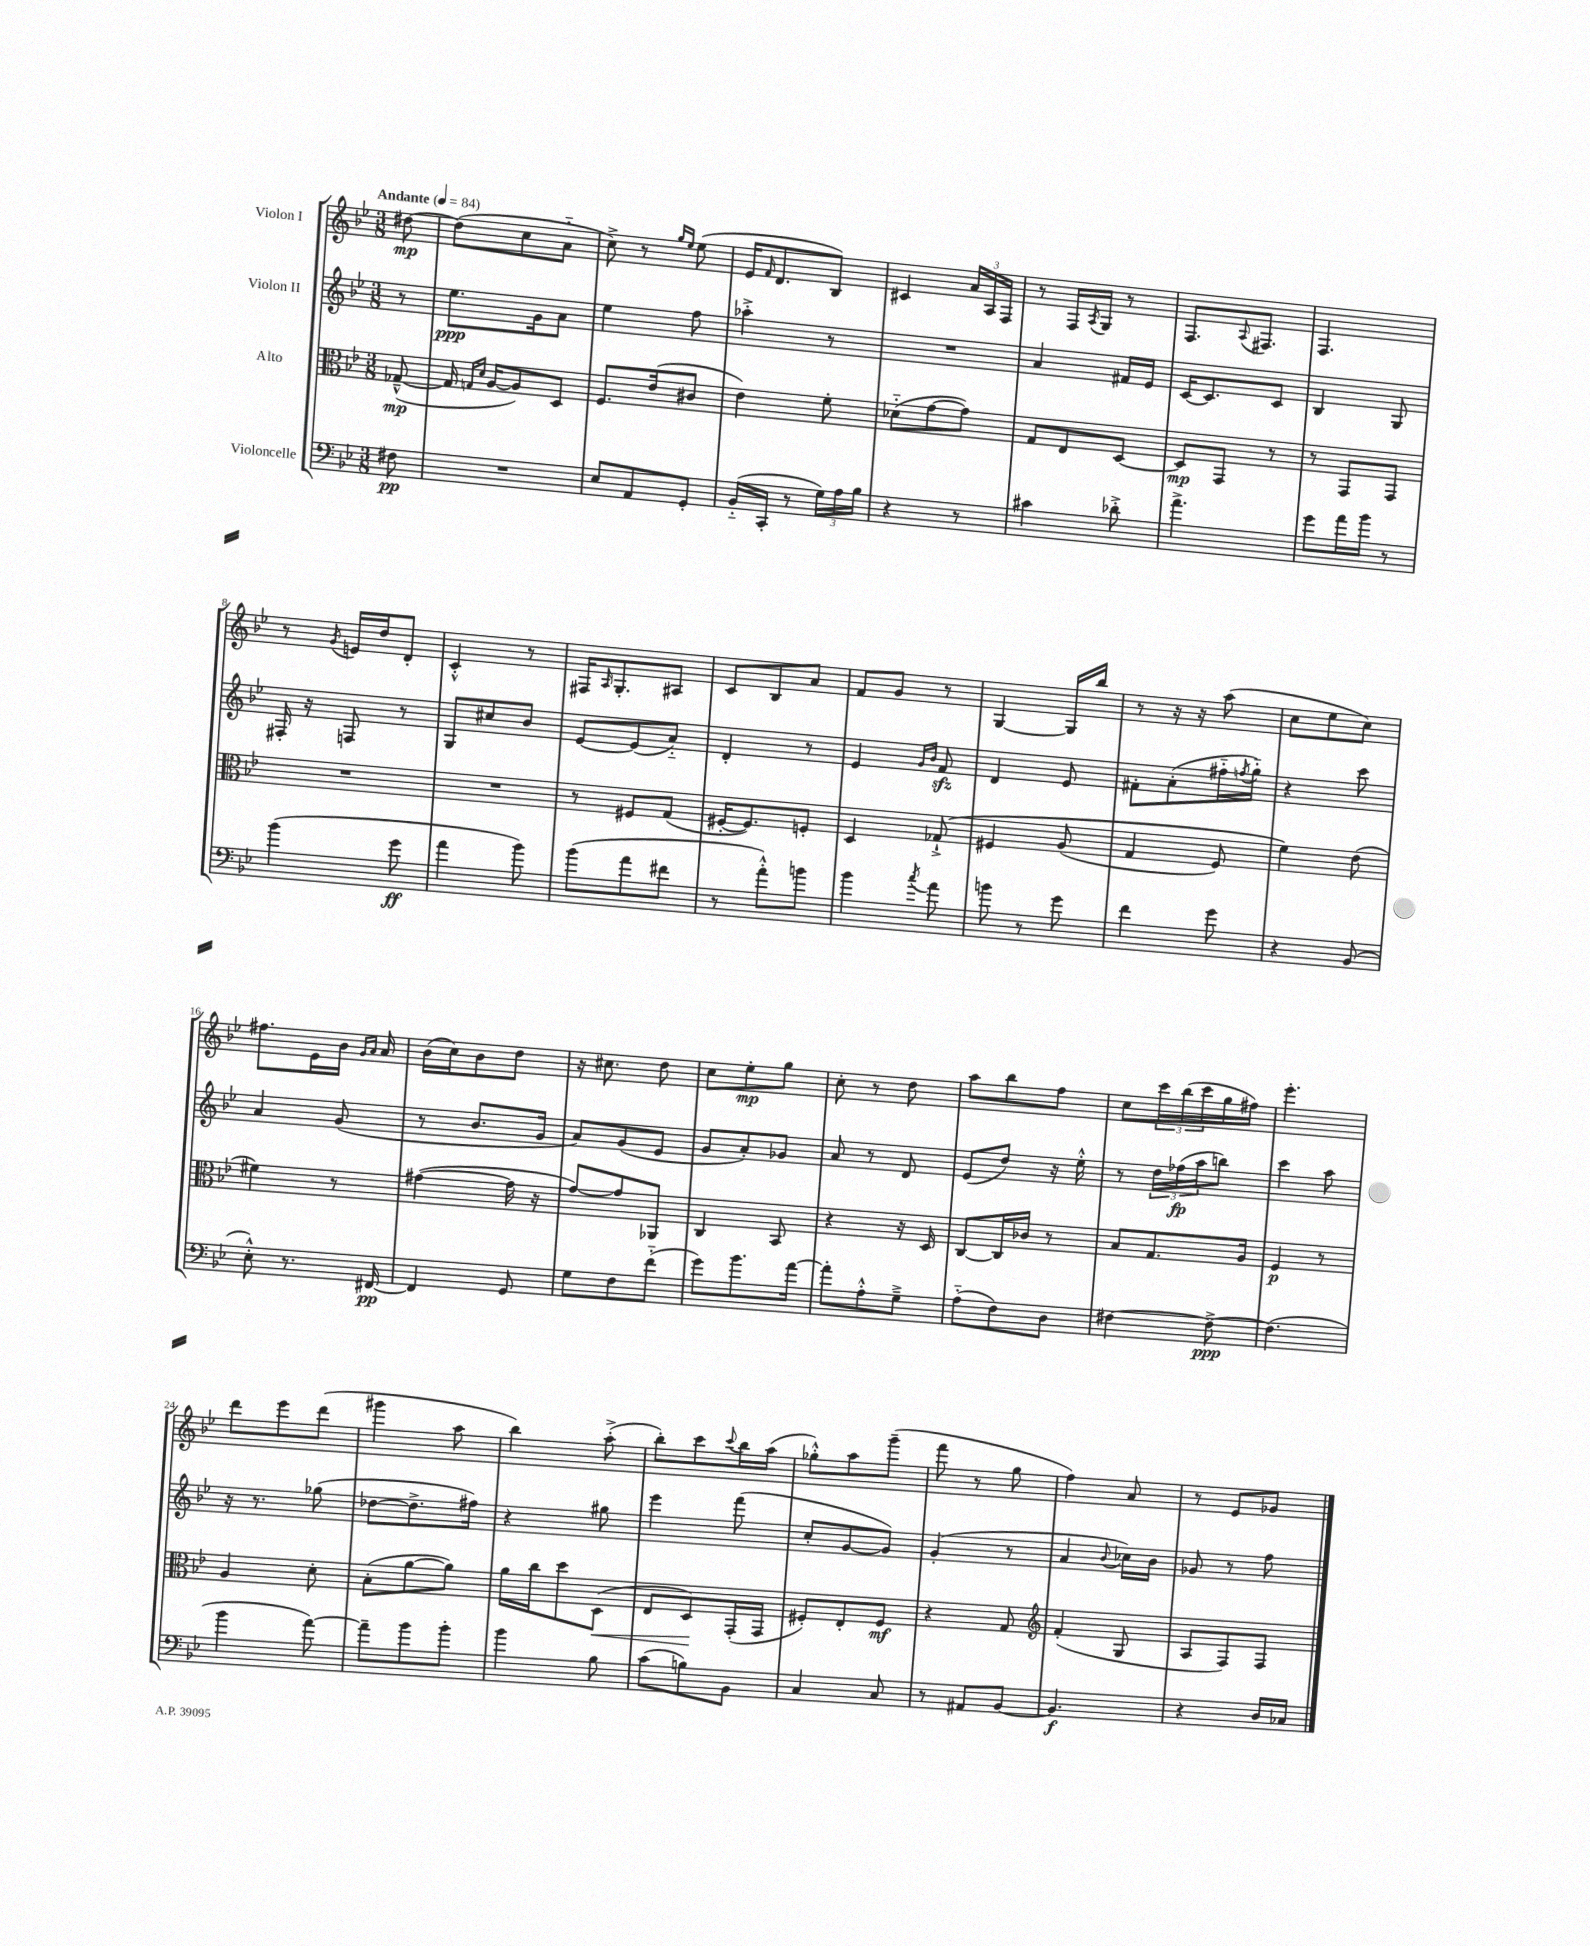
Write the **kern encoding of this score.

**kern	**kern	**kern	**kern
*staff4	*staff3	*staff2	*staff1
*clefF4	*clefC3	*clefG2	*clefG2
*k[b-e-]	*k[b-e-]	*k[b-e-]	*k[b-e-]
*M3/8	*M3/8	*M3/8	*M3/8
*MM84	*MM84	*MM84	*MM84
8F#	([8G-~^^	8r	[8dd#
=	=	=	=
4.r	16G-]	8.ee-	(8dd#]
.	16qqG	.	.
.	16qqd	.	.
.	[16A	.	.
.	8A])	.	8cc
.	.	16g	.
.	8D	8a	8a'~
=	=	=	=
8E-	8.F	4ee-	8cc^)
8AA	.	.	8r
.	(16e-	.	.
.	.	.	16qqgg
.	.	.	16qqee-
8GG'	8c#	8ff	(8ee-
=	=	=	=
(16BB-'~	4e-)	4aa-'^	16e-
.	.	.	16qqf
16CC'	.	.	8.d
8r	.	.	.
24G)	8f'	8r	8B-)
24A	.	.	.
24B-	.	.	.
=	=	=	=
4r	(8d-'~	4.r	4c#
.	[8g	.	.
8r	8g])	.	24a
.	.	.	24A
.	.	.	24F
=	=	=	=
4c#	8G	4a	8r
.	8E-	.	16F
.	.	.	8qA
.	.	.	16G
8d-'^	[8D	16f#	8r
.	.	16e-	.
=	=	=	=
4.a^	8D]	[16c	8.F
.	.	8.c]	.
.	8GG	.	.
.	.	.	8qqA
.	.	.	8.F#
.	8r	8c	.
=	=	=	=
8g	8r	4B-	4.F
16a	8GG	.	.
16b-	.	.	.
8r	8GG	8G	.
=	=	=	=
(4b-	4.r	16F#'	8r
.	.	16r	.
.	.	.	8qg
.	.	8F	16e
.	.	.	16dd
8g	.	8r	8d'
=	=	=	=
4a	4.r	8G	4c'^^
.	.	8cc#	.
8b-)	.	8b-	8r
=	=	=	=
(8b-	8r	[8e-	16F#
.	.	.	16qqA
.	.	.	8.G'
8a	8F#	(8e-]	.
8f#	(8G	8a'~)	8A#
=	=	=	=
8r	[16F#'	4d'	8c
.	8.F#])	.	.
8a'^^)	.	.	8B-
8b	8F'	8r	8a
=	=	=	=
4b-	4D	4e-	8f
.	.	.	8g
.	.	16qqg	.
8qcc	.	16qqb-	.
8a	&(8G-`^	8f	8r
=	=	=	=
8b	4F#	4d	[4G
8r	.	.	.
8g	(8A	8e-	16G]
.	.	.	16bb-
=	=	=	=
4f	4G	8f#'	8r
.	.	(8a'	16r
.	.	.	16r
8g	8F)	16ff#'~	(8aa
.	.	8qff	.
.	.	16gg'~)	.
=	=	=	=
4r	4f&)	4r	8cc
.	.	.	8ee-
(8BB-	(8e-	8ccc	8cc)
=	=	=	=
8E-'^^)	4f#)	4a	8.ff#
8.r	.	.	.
.	.	.	16e-
.	8r	(8g	16b-
.	.	.	16qqg
.	.	.	16qqa
[16FF#	.	.	16a
=	=	=	=
4FF#]	([4g#	8r	(16b-
.	.	.	16cc)
.	.	8.b-	8b-
8GG	16g#]	.	8dd
.	16r	16g	.
=	=	=	=
8G	[8g)	8a)	16r
.	.	.	8.cc#
8F	8g]	(8g	.
(8f'~	8AA-	8e-	8dd
=	=	=	=
8g)	4C	8g	8cc
8.b-	.	8a')	8ee-'
.	8BB-	8g-	8gg
[16a	.	.	.
=	=	=	=
8a']	4r	8a	8cc'
8A'^^	.	8r	8r
8G~^	16r	8d	8dd
.	16D	.	.
=	=	=	=
(8A'~	[8C	(8e-	8aa
8F)	16C]	8dd)	8bb-
.	16c-	.	.
8D	8r	16r	8ff
.	.	16ee-'^^	.
=	=	=	=
[4F#	8B-	8r	8cc
.	8.G	24dd	24ccc
.	.	(24ff-	(24bb-
.	.	24aa	24ccc
8F#^_	.	8bb)	16gg
.	16A	.	16ff#)
=	=	=	=
(4.F#]	4F	4ccc	4.eee-'
.	8r	8aa	.
=	=	=	=
4b-	4A	16r	8ddd
.	.	8.r	.
.	.	.	8eee-
[8a)	8d'	(8gg-	(8ddd
=	=	=	=
8a~]	(8B-'	[8dd-	4ggg#
8b-	[8a	8.dd-^]	.
8b-'	8a])	.	8aa
.	.	16ff#)	.
=	=	=	=
4b-	16a	4r	4bb-)
.	16cc	.	.
.	8dd	.	.
8B-	(8D	8gg#	(8aa'^
=	=	=	=
(8c	8E-	4eee-	8bb-')
8B)	8D)	.	8ccc
.	.	.	8qqccc
8BB-	(16GG'	(8fff	16bb-
.	16GG	.	(16aa
=	=	=	=
4C	8F#')	8cc'	8gg-'^^)
.	8E-'	[8g	8aa
8C	8F#	8g])	(8ggg~
=	=	=	=
8r	4r	(4g'	8fff
8AA#	.	.	8r
[8BB-	8G	8r	8gg
=	=	=	=
*	*clefG2	*	*
4.BB-]	(4f'	4a	4ff)
.	.	8qqb-	.
.	8G	16cc-)	8a
.	.	16b-	.
=	=	=	=
4r	8A	8g-	8r
.	8F)	8r	8e-
16D	8F	8ff	8g-
16C-	.	.	.
==	==	==	==
*-	*-	*-	*-
